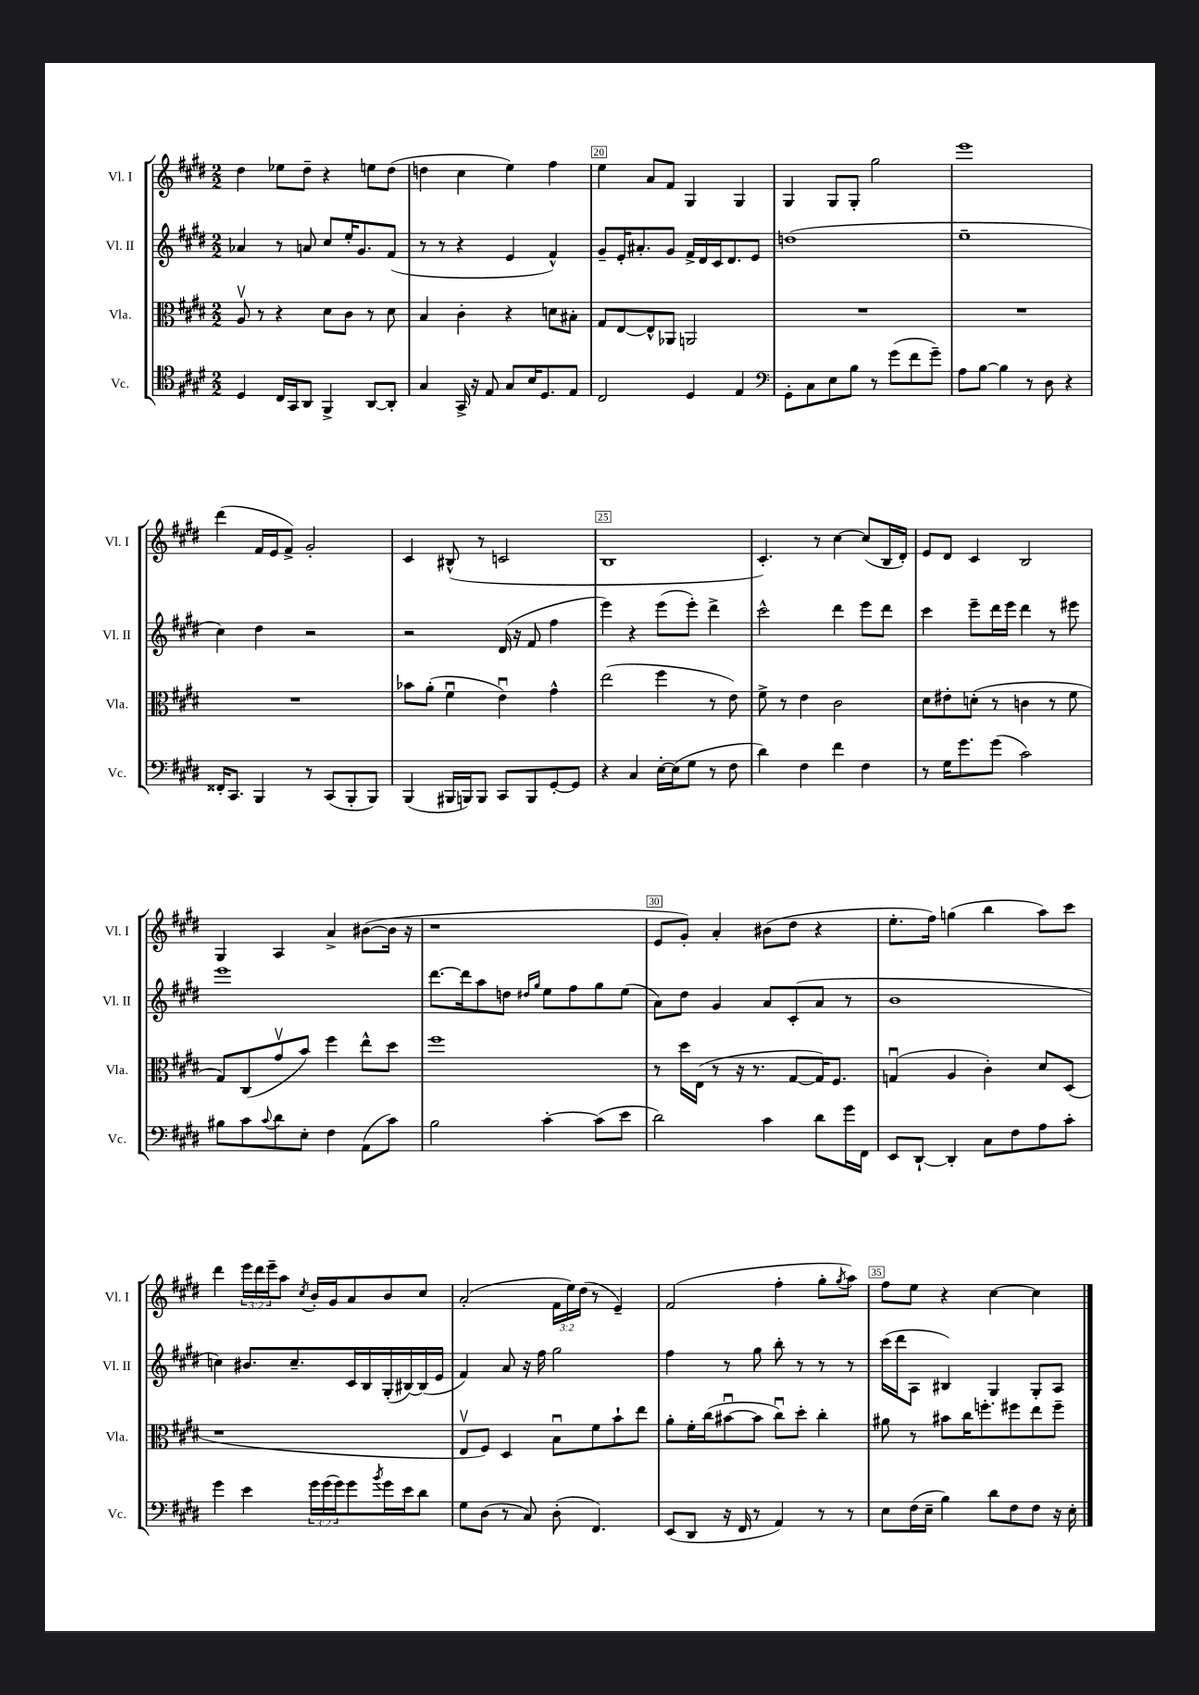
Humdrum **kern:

**kern	**kern	**kern	**kern
*staff4	*staff3	*staff2	*staff1
*clefC4	*clefC3	*clefG2	*clefG2
*k[f#c#g#d#]	*k[f#c#g#d#]	*k[f#c#g#d#]	*k[f#c#g#d#]
*M2/2	*M2/2	*M2/2	*M2/2
4D#	8Av	4a-	4dd#
.	8r	.	.
16C#	4r	8r	8ee-
16GG#	.	.	.
8AA	.	8a	8dd#~
4FF#^	8d#	8cc#	4r
.	8c#	16ee'	.
.	.	8.g#	.
[8AA	8r	.	8ee
8AA']	8d#	(8f#	(8dd#
=	=	=	=
4G#	4B	8r	4dd
.	.	8r	.
16GG#^	4c#'	4r	4cc#
16r	.	.	.
8E	.	.	.
8G#	4r	4e	4ee)
16B	.	.	.
8.D#	.	.	.
.	8d	4f#^^)	4ff#
8E	8B#'	.	.
=	=	=	=
2C#	8G#	8g#~	4ee
.	[8E	16e'	.
.	.	8.a#'	.
.	8E^^]	.	8a
.	8AA-	8g#	8f#
4D#	2AA	16f#^	4G#
.	.	16d#	.
.	.	16c#	.
.	.	8.d#	.
4E	.	.	4G#
.	.	8e	.
=	=	=	=
*clefF4	*	*	*
8GG#'	1r	(1dd	4G#
8C#	.	.	.
8E	.	.	8G#
8B	.	.	8G#'
8r	.	.	2gg#
(8g#	.	.	.
8f#	.	.	.
8g#~)	.	.	.
=	=	=	=
8A	1r	1ee~	1eee
[8B	.	.	.
4B]	.	.	.
8r	.	.	.
8D#	.	.	.
4r	.	.	.
=	=	=	=
16FF##'	1r	4cc#)	(4ddd#
8.CC#	.	.	.
4BBB	.	4dd#	16f#
.	.	.	16e
.	.	.	8f#^)
8r	.	2r	2g#'
(8CC#	.	.	.
8BBB'	.	.	.
8BBB)	.	.	.
=	=	=	=
(4BBB	8b-	2r	4c#
.	(8a'	.	.
16BBB#	4f#u	.	(8B#^^
16BBB)	.	.	.
8BBB	.	.	8r
8CC#	4eu)	(16d#	2c
.	.	16r	.
8BBB	.	8f#	.
[8GG#'	4g#^^	4ff#	.
8GG#]	.	.	.
=	=	=	=
4r	(2ee	4eee)	1B
4C#	.	4r	.
[16E'	4ff#	(8eee	.
(16E]	.	.	.
8G#	.	8eee')	.
8r	8r	4ddd#^	.
8F#	8e)	.	.
=	=	=	=
4d#)	8f#^	2ccc#^^	4.c#')
.	8r	.	.
4F#	4e	.	.
.	.	.	8r
4f#	2c#	4ddd#	[4cc#
4F#	.	8eee	(8cc#]
.	.	8ddd#	16B
.	.	.	16d#')
=	=	=	=
8r	8d#	4ccc#	8e
16G#	8e#'	.	8d#
8.g#	.	.	.
.	(8d'	8eee~	4c#
(8g#	8r	16ddd#	.
.	.	16eee	.
2c#)	4c	4ddd#	2B
.	8r	8r	.
.	8f#	8eee#	.
=	=	=	=
8B#	8G#)	1eee	4G#
8c#	(8C#	.	.
8qqc#	.	.	.
8d#	8g#v	.	4A
8E'	8b)	.	.
4F#	4ff#	.	4a^
(8AA	8ee^^	.	([8b#
8c#)	8dd#	.	16b#]
.	.	.	16r
=	=	=	=
2B	1ff#	[8.ddd#	1r
.	.	16ddd#]	.
.	.	8aa	.
.	.	8dd	.
.	.	16qqdd#	.
.	.	16qqgg#	.
[4c#'	.	8ee	.
.	.	8ff#	.
(8c#]	.	8gg#	.
8e	.	(8ee	.
=	=	=	=
2d#)	8r	8a)	8e
.	16dd#	8dd#	8g#')
.	(16E	.	.
.	8r	4g#	4a'
.	16r	.	.
.	8.r	.	.
4c#	.	8a	(8b#
.	[8G#	(8c#'	8dd#
8d#	16G#])	8a	4r
.	8.F#	.	.
16g#	.	8r	.
16FF#	.	.	.
=	=	=	=
8EE	(4Gu	1b	8.ee'
[8DD#`	.	.	.
.	.	.	16ff#)
4DD#']	4A	.	(4gg
8C#	4c#')	.	4bb
8F#	.	.	.
8A	8d#	.	8aa)
8c#'	(8D#	.	8ccc#
=	=	=	=
4g#	1r	4cc)	4ddd#
4e	.	8.b#	24eee
.	.	.	24ddd#
.	.	.	24eee~
.	.	.	8aa
.	.	8.cc~	.
.	.	.	8qcc#
24g#	.	.	16b'
(24g#	.	.	.
.	.	.	16g#
24g#)	.	.	.
8g#	.	16c#	8a
.	.	16B	.
8qb	.	.	.
16g#	.	(16G#'	8b
16e	.	[16B#)	.
8d#	.	(16B#]	8cc#
.	.	16e	.
=	=	=	=
8G#	8Ev	4f#)	(2a'
(8D#	8F#)	.	.
8r	4D#	8a	.
8C#)	.	16r	.
.	.	16ff#	.
(8D#'	8Bu	2gg#	24f#
.	.	.	24ee)
.	.	.	(24dd#
4.FF#)	8f#	.	8r
.	8b`	.	4e~)
.	8ee	.	.
=	=	=	=
(8EE	8a'	4ff#	(2f#
8DD#	16f#'	.	.
.	(16cc#	.	.
16r	[8b#u	8r	.
16FF#	.	.	.
8r	8b#]	8gg#	.
4AA)	8cc#u)	8bb'	4ff#'
.	8dd#'	8r	.
8r	4cc#'	8r	8gg#'
.	.	.	8qgg#
8r	.	8r	8aa)
=	=	=	=
8E	8a#	(16ccc#	8ff#
.	.	16ddd#	.
(16F#	8r	8A	8ee
16E~	.	.	.
4B)	8b#	4B#)	4r
.	16cc#	.	.
.	8.ff'	.	.
8d#	.	4G#	[4cc#
8F#	8ff#	.	.
8F#	8ee	8G#'	4cc#]
16r	8ff#~	8A	.
16E'	.	.	.
==	==	==	==
*-	*-	*-	*-
